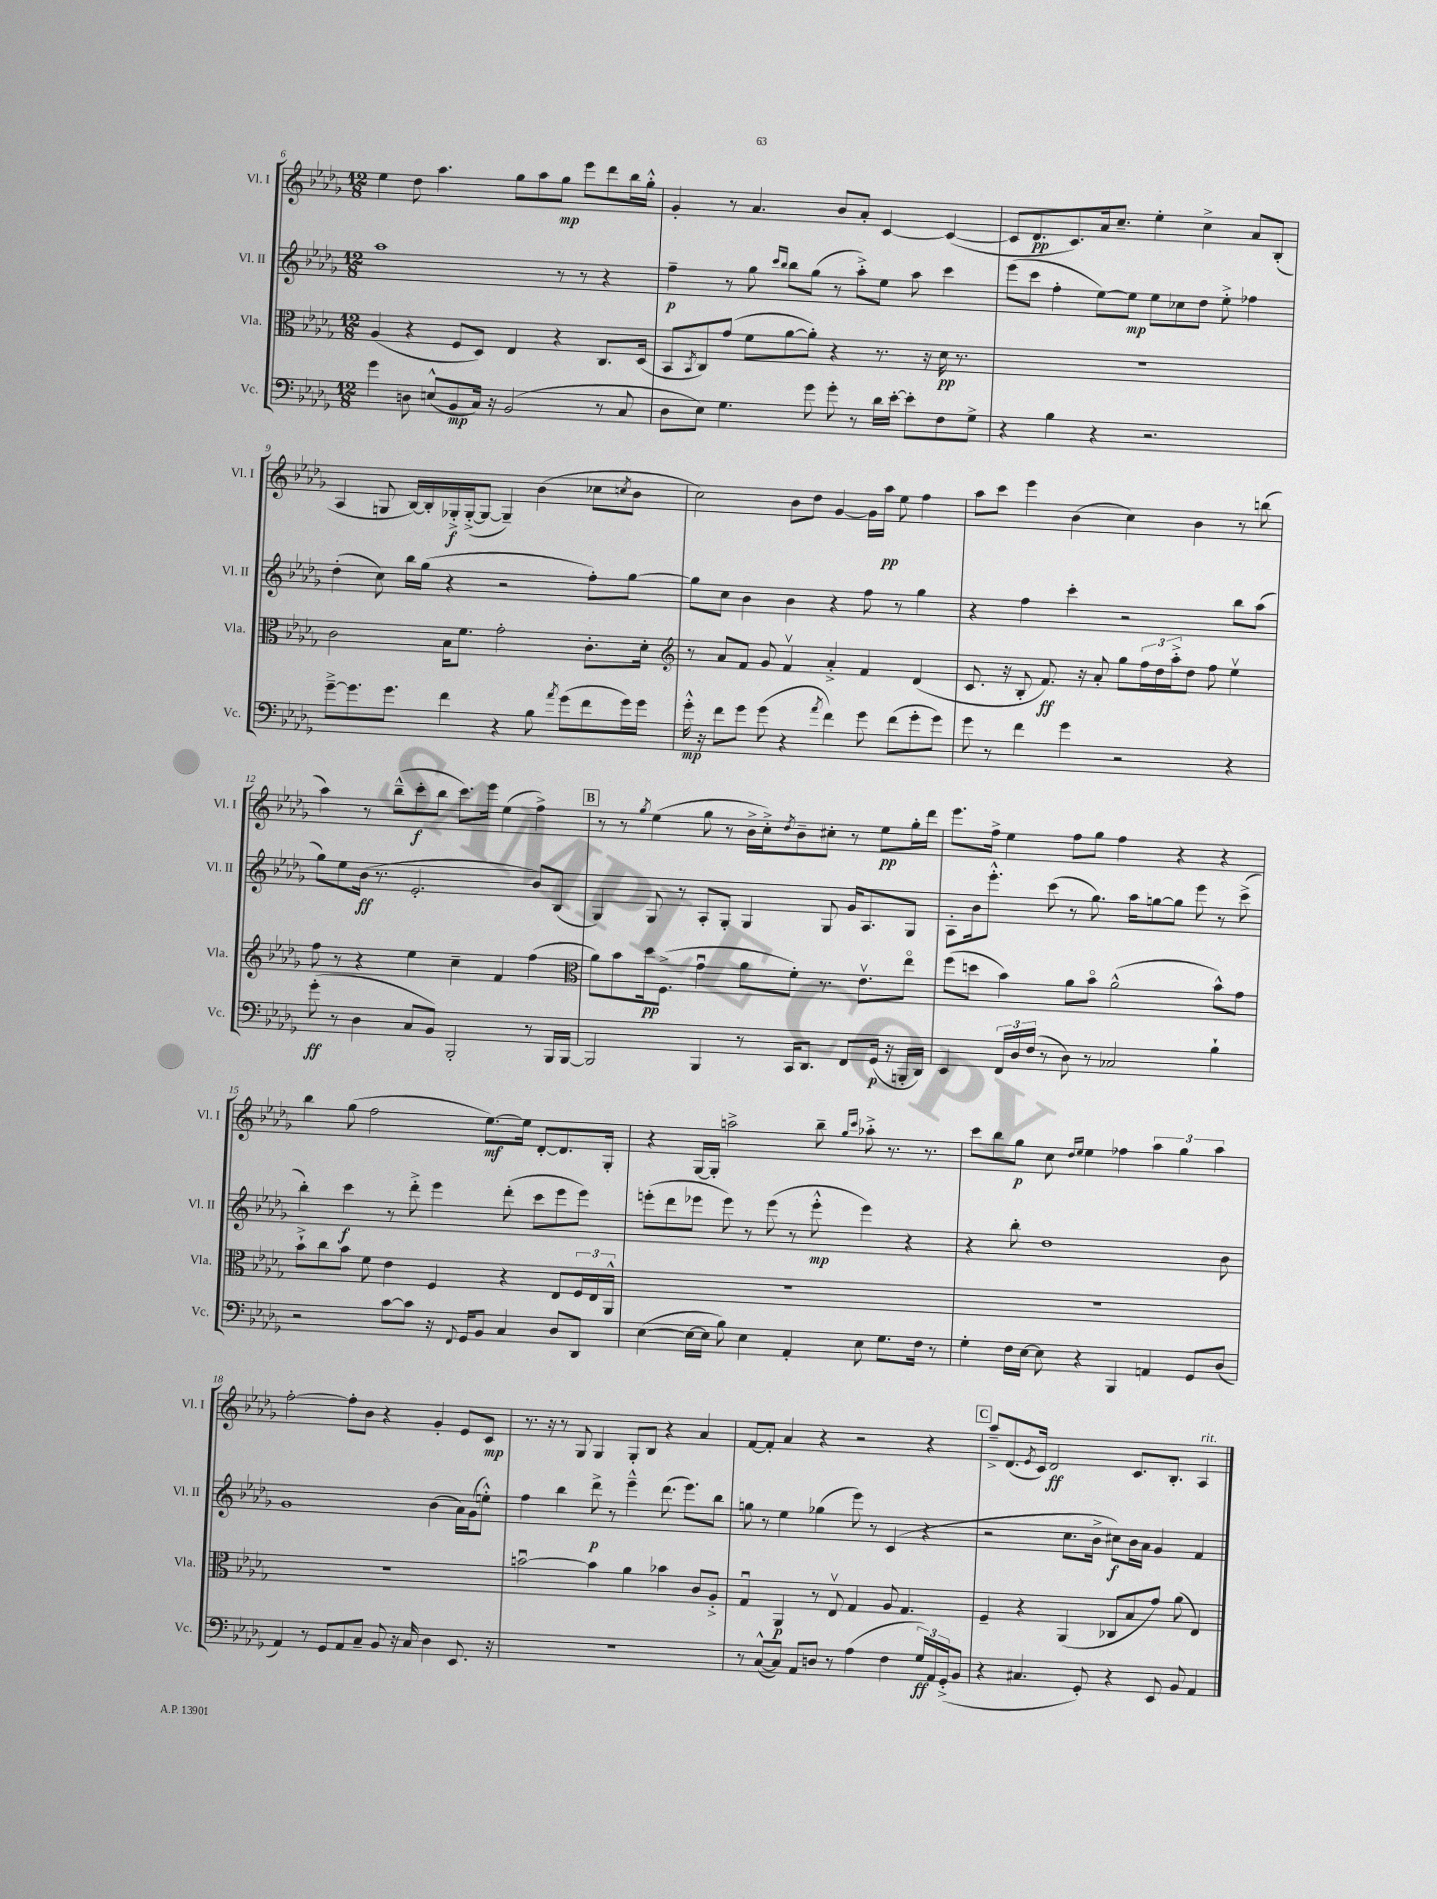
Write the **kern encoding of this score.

**kern	**dynam	**kern	**dynam	**kern	**dynam	**kern	**dynam
*part4	*part4	*part3	*part3	*part2	*part2	*part1	*part1
*staff4	*staff4	*staff3	*staff3	*staff2	*staff2	*staff1	*staff1
*I"Vc.	*	*I"Vla.	*	*I"Vl. II	*	*I"Vl. I	*
*I'Vc.	*	*I'Vla.	*	*I'Vl. II	*	*I'Vl. I	*
*clefF4	*	*clefC3	*	*clefG2	*	*clefG2	*
*k[b-e-a-d-g-]	*	*k[b-e-a-d-g-]	*	*k[b-e-a-d-g-]	*	*k[b-e-a-d-g-]	*
*M12/8	*	*M12/8	*	*M12/8	*	*M12/8	*
=6	=6	=6	=6	=6	=6	=6	=6
4g-\	.	(4A-/	.	1aa-	.	4ee-\	.
8Dn\	.	4r	.	.	.	8dd-\	.
(8En^^/L	.	.	.	.	.	4.aa-\	.
8BB-/	mp	8F/L	.	.	.	.	.
16C/Jk)	.	8D-/J)	.	.	.	.	.
16r	.	.	.	.	.	.	.
(2BB-/	.	4E-/	.	.	.	8gg-\L	.
.	.	.	.	.	.	8aa-\	.
.	.	4r	.	8r	.	8gg-\J	mp
.	.	.	.	8r	.	8eee-\L	.
8r	.	8.C/L	.	4r	.	8ddd-\	.
8C/	.	.	.	.	.	16bb-\L	.
.	.	(16D-/Jk	.	.	.	16gg-'^^\JJ	.
=7	=7	=7	=7	=7	=7	=7	=7
8D-\L	.	8BB-/L	.	4ff~\	p	4g-'/	.
.	.	8qBB-/	.	.	.	.	.
8E-\J)	.	8C/)	.	.	.	.	.
4.G-\	.	(8g-/J	.	8r	.	8r	.
.	.	8f\L	.	8gg-\	.	4.a-/	.
.	.	.	.	16qqccc/LL	.	.	.
.	.	.	.	16qqbb-/JJ	.	.	.
.	.	[8a-\	.	8bb-\L	.	.	.
8g-\	.	8a-'\J])	.	(8gg-\J	.	.	.
8g-'\	.	4r	.	8r	.	8b-/L	.
8r	.	.	.	8aa-'^\L)	.	8a-'/J	.
16d-\LL	.	8.r	.	8ee-\J	.	[4c/	.
[16e-'\JJ	.	.	.	.	.	.	.
8e-'\L]	.	.	.	8aa-\	.	.	.
.	.	16r	.	.	.	.	.
8F\	.	16d-\	pp	4ccc\	.	(4c/_	.
.	.	8.r	.	.	.	.	.
8G-^\J	.	.	.	.	.	.	.
=8	=8	=8	=8	=8	=8	=8	=8
4r	.	1.r	.	(8eee-\L	.	8c/L]	.
.	.	.	.	8ccc\J	.	8.d-/	pp
4B-\	.	.	.	4ff'\	.	.	.
.	.	.	.	.	.	8.c/)	.
4r	.	.	.	[8ee-\L)	.	16a-/k	.
.	.	.	.	.	.	8.cc~/J	.
.	.	.	.	8ee-\J]	mp	.	.
2.r	.	.	.	8ee-\L	.	4ee-'\	.
.	.	.	.	8cc-X\	.	.	.
.	.	.	.	8dd-\J	.	4cc^\	.
.	.	.	.	8ee-'^\	.	.	.
.	.	.	.	4ff-X\	.	8a-/L	.
.	.	.	.	.	.	(8B-'/J	.
!!LO:LB:g=z
=9	=9	=9	=9	=9	=9	=9	=9
[8g-~^\L	.	2c\	.	(4dd-'\	.	4A-/	.
8.g-\]	.	.	.	.	.	.	.
.	.	.	.	8cc\)	.	8Gn/	.
8.g-\J	.	.	.	.	.	.	.
.	.	.	.	16bb-\LL	.	[16B-/LL)	.
.	.	.	.	(16gg-\JJ	.	16B-'/]	.
4f\	.	16B-\KL	.	4r	.	16G-X'^/	f
.	.	8.f\J	.	.	.	([16G-'^/J	.
.	.	.	.	.	.	8G-/J_	.
4r	.	2g-'\	.	2r	.	4G-~/])	.
8B-\	.	.	.	.	.	(4b-\	.
8qa-/	.	.	.	.	.	.	.
(8g-\L	.	.	.	.	.	.	.
8f\	.	8.c'\L	.	8ff'\L)	.	8cc-X\L	.
.	.	.	.	.	.	8qccn/	.
16g-\L)	.	.	.	[8gg-\J	.	8b-\J	.
16g-\JJ	.	16d-'\Jk	.	.	.	.	.
=10	=10	=10	=10	=10	=10	=10	=10
*	*	*clefG2	*	*	*	*	*
16g-'^^\	mp	8r	.	8gg-\L]	.	2cc\)	.
16r	.	.	.	.	.	.	.
8f\L	.	8a-/L	.	8cc\J	.	.	.
8g-\J	.	8f/J	.	4b-\	.	.	.
(8g-\	.	8g-/	.	.	.	.	.
4r	.	4fv/	.	4b-\	.	8b-\L	.
.	.	.	.	.	.	8dd-\J	.
8qa-/	.	.	.	.	.	.	.
4f\)	.	4a-'^/	.	4r	.	[4g-/	.
8g-\	.	4f/	.	8ff\	.	16g-\LL]	.
.	.	.	.	.	.	16aa-\JJ	pp
(8f\L	.	.	.	8r	.	8ee-\	.
8g-'\	.	(4d-/	.	4gg-\	.	4ff\	.
8g-\J)	.	.	.	.	.	.	.
=11	=11	=11	=11	=11	=11	=11	=11
8g-\	.	8.c/	.	4r	.	8aa-\L	.
8r	.	.	.	.	.	8ccc\J	.
.	.	16r	.	.	.	.	.
4f\	.	8B-'/	.	4ff\	.	4eee-\	.
.	.	8.f/)	ff	.	.	.	.
4g-\	.	.	.	4ccc'\	.	(4b-\	.
.	.	16r	.	.	.	.	.
.	.	8a-'/	.	.	.	.	.
2r	.	8gg-\L	.	2r	.	4cc\)	.
.	.	24ff\L	.	.	.	.	.
.	.	24dd-\	.	.	.	.	.
.	.	24aa-'^\J	.	.	.	.	.
.	.	8dd-\J	.	.	.	4b-\	.
.	.	8ff\	.	.	.	.	.
4r	.	4ee-v\	.	8bb-\L	.	8r	.
.	.	.	.	(8aa-\J	.	(8bbn\	.
!!LO:LB:g=z
=12	=12	=12	=12	=12	=12	=12	=12
(8g-'\	ff	8ff\	.	8gg-\L)	.	4aa-\)	.
8r	.	8r	.	8ee-\	.	.	.
4D-\	.	4r	.	(16b-\Jk	ff	8r	.
.	.	.	.	8.r	.	.	.
.	.	.	.	.	.	(8bb-~^^\L	.
8C/L	.	4ee-\	.	2.e-'/	.	8ccc'\	f
8BB-/J)	.	.	.	.	.	8bb-\J	.
2BBB-'/	.	4cc~\	.	.	.	8.ccc\L)	.
.	.	.	.	.	.	16eee-\Jk	.
.	.	4f/	.	.	.	(4ee-\	.
8r	.	(4ff\	.	8b-/L)	.	4ff^\)	.
16BBB-/LL	.	.	.	(8B-/J	.	.	.
[16BBB-/JJ	.	.	.	.	.	.	.
!!LO:REH:place=s1:t=B
=13	=13	=13	=13	=13	=13	=13	=13
*	*	*clefC3	*	*	*	*	*
2BBB-/]	.	8a-\L)	.	4G-/)	.	8r	.
.	.	8b-\	.	.	.	8r	.
.	.	.	.	.	.	8qgg-/	.
.	.	16dd-\k	pp	8G-/	.	(4ee-\	.
.	.	(8.F^\J	.	.	.	.	.
.	.	.	.	8r	.	.	.
4BBB-/	.	4g-u\	.	8A-'/L	.	8gg-\	.
.	.	.	.	8G-'/J	.	8r	.
8r	.	8a-\L	.	4G-/	.	16b-^\LL	.
.	.	.	.	.	.	16cc'^\J)	.
.	.	.	.	.	.	8qdd-/	.
16CC/KL	.	8f'\J)	.	.	.	8b-~\	.
8.DD-/J	.	.	.	.	.	.	.
.	.	8.r	.	8G-/	.	8cc#X'\J	.
8FF/L	.	.	.	16g-/KL	.	8r	.
.	.	8.e-v\L	.	8.A-/	.	.	.
(16GG-/Jk	p	.	.	.	.	8ee-\L	pp
16r	.	.	.	.	.	.	.
16BBBn'/LL	.	8ee-\J	.	8G-/J	.	16gg-'\L	.
16DD-/JJ)	.	.	.	.	.	16ddd-\JJ	.
=14	=14	=14	=14	=14	=14	=14	=14
4EE-/	.	(8ff\L	.	8A-'\L	.	8.eee-\L	.
.	.	8ddn\J	.	16b-\k	.	.	.
.	.	.	.	8.eee-'^^\J	.	16ff^\Jk	.
24FF/LL	.	4b-\)	.	.	.	4ee-\	.
24D-/	.	.	.	.	.	.	.
(24F/JJ	.	.	.	.	.	.	.
8r	.	.	.	(8ccc\	.	.	.
8D-\)	.	8a-\L	.	8r	.	8ff\L	.
8r	.	8b-\J	.	8.gg-\)	.	8gg-\J	.
2C-X/	.	(2a-^^\	.	.	.	4ff\	.
.	.	.	.	16aa-\KL	.	.	.
.	.	.	.	[8ggn\	.	.	.
.	.	.	.	8gg\J]	.	4r	.
.	.	.	.	8eee-\	.	.	.
4B-`\	.	8b-^^\L)	.	8r	.	4r	.
.	.	8g-\J	.	(8ccc^\	.	.	.
!!LO:LB:g=z
=15	=15	=15	=15	=15	=15	=15	=15
2r	.	8b-`^\L	.	4bb-'\)	.	4bb-\	.
.	.	8cc\	.	.	.	.	.
.	.	8b-\J	.	4ccc\	f	(8gg-\	.
.	.	8f\	.	.	.	2ff\	.
[8c\L	.	4e-\	.	8r	.	.	.
8c\J]	.	.	.	8ddd-'^\	.	.	.
16r	.	4F/	.	4eee-\	.	.	.
8qqFF/	.	.	.	.	.	.	.
16GG-/KL	.	.	.	.	.	.	.
8BB-/J	.	.	.	.	.	[8.ee-\L)	mf
4C/	.	4r	.	(8ddd-'\	.	.	.
.	.	.	.	.	.	16ee-\Jk]	.
.	.	.	.	8ccc\L	.	[8d-'/L	.
8D-/L	.	8E-/L	.	8eee-\	.	8.d-/]	.
8DD-/J	.	24F/L	.	8eee-\J)	.	.	.
.	.	24E-/	.	.	.	.	.
.	.	.	.	.	.	16G-'/Jk	.
.	.	24AA-^^/JJ	.	.	.	.	.
=16	=16	=16	=16	=16	=16	=16	=16
([4E-\	.	1.r	.	(8eeen'\L	.	4r	.
.	.	.	.	8ddd-\	.	.	.
16E-\LL_	.	.	.	8eee-X\J	.	[16G-/LL	.
16E-\JJ]	.	.	.	.	.	16G-'/JJ]	.
8B-\)	.	.	.	8eee-\)	.	2aan^\	.
4E-\	.	.	.	8r	.	.	.
.	.	.	.	(8eee-\	.	.	.
4AA-'/	.	.	.	8r	.	.	.
.	.	.	.	8eee-'^^\	mp	8bb-~\	.
.	.	.	.	.	.	16qqgg-/LL	.
.	.	.	.	.	.	16qqccc/JJ	.
8E-\	.	.	.	4eee-\)	.	8aa-X'^\	.
8.G-\L	.	.	.	.	.	8.r	.
.	.	.	.	4r	.	.	.
16F\Jk	.	.	.	.	.	8.r	.
8r	.	.	.	.	.	.	.
=17	=17	=17	=17	=17	=17	=17	=17
4G-'\	.	1.r	.	4r	.	8ccc\L	.
.	.	.	.	.	.	8bb-\	.
16F\LL	.	.	.	8bb-'\	.	8gg-\J	p
[16E-\JJ	.	.	.	.	.	.	.
8E-\]	.	.	.	1dd-	.	8cc\	.
.	.	.	.	.	.	16qqdd-/LL	.
.	.	.	.	.	.	16qqee-/JJ	.
4r	.	.	.	.	.	4ee-\	.
4BBB-/	.	.	.	.	.	4ff-X\	.
4AAn/	.	.	.	.	.	6aa-\	.
.	.	.	.	.	.	6gg-\	.
8GG-/L	.	.	.	.	.	.	.
.	.	.	.	.	.	6aa-\	.
(8D-/J	.	.	.	8b-\	.	.	.
!!LO:LB:g=z
=18	=18	=18	=18	=18	=18	=18	=18
4AA-/)	.	1.r	.	1g-	.	[2ff'\	.
8r	.	.	.	.	.	.	.
8GG-/L	.	.	.	.	.	.	.
8AA-/	.	.	.	.	.	8ff'\L]	.
8C~/J	.	.	.	.	.	8b-\J	.
8BB-/	.	.	.	.	.	4r	.
16r	.	.	.	.	.	.	.
16C/	.	.	.	.	.	.	.
4D-\	.	.	.	(4b-\	.	4g-'/	.
8.EE-/	.	.	.	16a-\LL)	.	8e-/L	.
.	.	.	.	(16g-\J	.	.	.
.	.	.	.	8een'^^\J)	.	8c/J	mp
16r	.	.	.	.	.	.	.
=19	=19	=19	=19	=19	=19	=19	=19
1.r	.	[2bnu\	.	4ff\	.	8.r	.
.	.	.	.	.	.	16r	.
.	.	.	.	4bb-\	.	8r	.
.	.	.	.	.	.	8G-/	.
.	.	4b\]	.	8ddd-^\	p	4G-/	.
.	.	.	.	8r	.	.	.
.	.	4a-\	.	4eee-~^^\	.	8G-'/L	.
.	.	.	.	.	.	8B-/J	.
.	.	4b-X\	.	(8.ddd-\	.	4r	.
.	.	.	.	8.eee-\L)	.	.	.
.	.	8c/L	.	.	.	4a-/	.
.	.	8A-'^/J	.	8bb-\J	.	.	.
=20	=20	=20	=20	=20	=20	=20	=20
8r	.	4G-u/	.	8ggn\	.	[8f/L	.
([8C^^/L	.	.	.	8r	.	8f'/J]	.
8C/J])	.	4AA-/	p	4ee-\	.	4a-/	.
8AA-/L	.	.	.	.	.	.	.
8Dn/J	.	8r	.	(4gg-X\	.	4r	.
8r	.	8E-v/	.	.	.	.	.
(4A-\	.	4G-/	.	8eee-\)	.	2r	.
.	.	.	.	8r	.	.	.
4F\	.	8A-/	.	(4c/	.	.	.
.	.	4.G-/	.	.	.	.	.
24G-/LL)	ff	.	.	4r	.	4r	.
24AA-/	.	.	.	.	.	.	.
(24GG-'^/J	.	.	.	.	.	.	.
8BB-/J	.	.	.	.	.	.	.
!!LO:REH:place=s1:t=C
=21	=21	=21	=21	=21	=21	=21	=21
4r	.	4F~/	.	2r	.	8aa-~^/L	.
.	.	.	.	.	.	(8.d-/	.
4.C#X/	.	4r	.	.	.	.	.
.	.	.	.	.	.	8qe-/	.
.	.	.	.	.	.	16c/Jk)	.
.	.	.	.	.	.	2d-/	ff
.	.	(4AA-/	.	8.cc\L	.	.	.
8GG-'/)	.	.	.	.	.	.	.
.	.	.	.	16b-^\Jk	.	.	.
4r	.	8C-X/L	.	8cc#X\L)	f	.	.
.	.	8B-/	.	16b-\L	.	8.c/L	.
.	.	.	.	16a-\JJ	.	.	.
8EE-/	.	8g-/J)	.	4g-/	.	.	.
.	.	.	.	.	.	8.B-'/J	.
8BB-/	.	(8a-\	.	.	.	.	.
!	!	!	!	!	!	!LO:TX:a:i:t=rit.	!
4AA-/	.	4E-/)	.	4f/	.	4A-/	.
==	==	==	==	==	==	==	==
*-	*-	*-	*-	*-	*-	*-	*-
